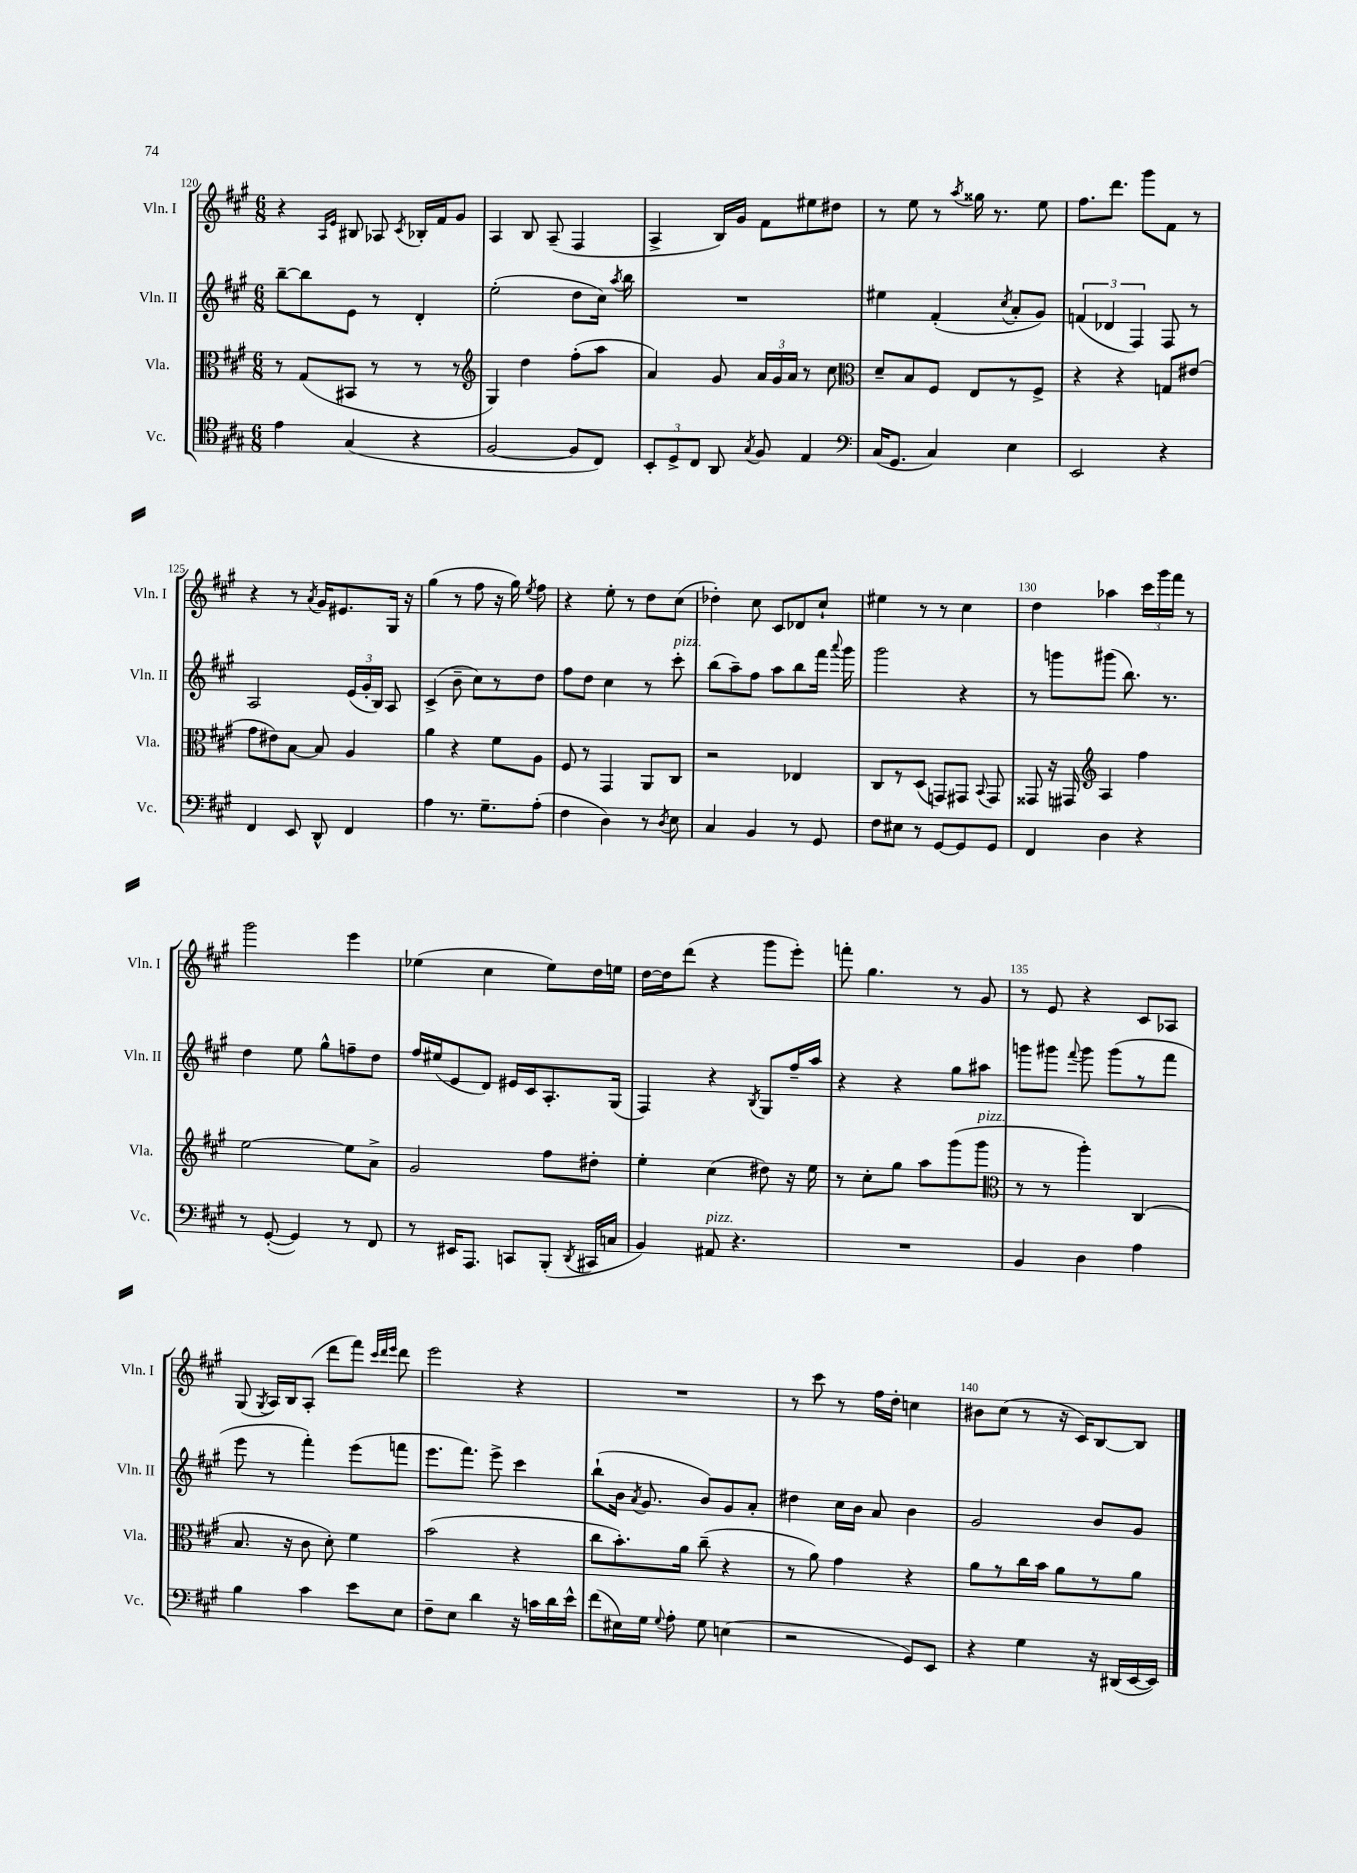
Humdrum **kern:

**kern	**kern	**kern	**kern
*part4	*part3	*part2	*part1
*staff4	*staff3	*staff2	*staff1
*I"Vc.	*I"Vla.	*I"Vln. II	*I"Vln. I
*I'Vc.	*I'Vla.	*I'Vln. II	*I'Vln. I
*clefC4	*clefC3	*clefG2	*clefG2
*k[f#c#g#]	*k[f#c#g#]	*k[f#c#g#]	*k[f#c#g#]
*M6/8	*M6/8	*M6/8	*M6/8
=120	=120	=120	=120
4e\	8r	[8bb~\L	4r
.	(8G#/L	8bb\]	.
.	.	.	16qqA/LL
.	.	.	16qqe/JJ
(4G#/	8BB#X/J	8e\J	8B#X/
.	8r	8r	8A-X/
.	.	.	8qc#/
4r	8r	4d'/	16B-X'/LL
.	.	.	16f#/J
.	8r	.	8g#/J
=121	=121	=121	=121
*	*clefG2	*	*
[2F#/	4G#/)	(2ee'\	4A/
.	4dd\	.	8B/
.	.	.	(8A~/
8F#/L]	(8ff#'\L	8dd\L	4F#/
8C#/J)	8aa\J	16cc#\Jk)	.
.	.	8qaa/	.
.	.	16bb\	.
=122	=122	=122	=122
12BB'/L	4a/)	2.r	4A^/
12D^/	.	.	.
12C#/J	.	.	.
8AA/	8g#/	.	16B/LL)
.	.	.	16g#/JJ
8qG#/	.	.	.
8F#/	24a/LL	.	8f#\L
.	24g#/	.	.
.	24a/JJ	.	.
4E/	8r	.	8ee#X\
.	8cc#\	.	8dd#X\J
=123	=123	=123	=123
*clefF4	*clefC3	*	*
(16C#/KL	8d~/L	4ee#X\	8r
8.GG#/J	.	.	.
.	8B/	.	8ee\
4C#/)	8F#/J	(4f#'/	8r
.	.	.	8qaa/
.	8E/L	.	16gg##X\
.	.	.	8.r
.	.	8qcc#/	.
4E\	8r	8a'/L	.
.	8F#^/J	8g#/J)	8ee\
=124	=124	=124	=124
2EE/	4r	(6fn/	8.ff#\L
.	.	6d-X/	.
.	.	.	8.ddd\J
.	4r	.	.
.	.	6F#/)	.
.	.	.	8ggg#\L
4r	8Gn/L	8F#/	8f#\J
.	(8e#X/J	8r	8r
!!LO:LB:g=z
=125	=125	=125	=125
4FF#/	8g#\L	2A/	4r
.	8e#X\)	.	.
8EE/	[8B\J	.	8r
.	.	.	8qa/
8DD^^/	8B/]	.	16g#/KL
.	.	.	8.e#X/
4FF#/	4A/	(24e/LL	.
.	.	24g#'/	.
.	.	24B/JJ)	.
.	.	8A/	16G#/Jk
.	.	.	16r
=126	=126	=126	=126
4A\	4a\	(4c#^/	(4gg#\
8.r	4r	8b~\	8r
.	.	8cc#\L)	8ff#\
8.G#~\L	.	.	.
.	8f#\L	8r	16r
.	.	.	16gg#\)
.	.	.	8qee/
(8A'\J	8A\J	8dd\J	8ff#\
=127	=127	=127	=127
4F#\	8F#/	8ff#\L	4r
.	8r	8dd\J	.
4D\)	4GG#/	4cc#\	8ee'\
.	.	.	8r
8r	8AA/L	8r	8dd\L
8qD/	.	.	.
!	!	!LO:TX:a:i:t=pizz.	!
8E\	8C#/J	8ccc#'\	(8cc#\J
=128	=128	=128	=128
4C#/	2r	(8bb\L	4dd-X'\)
.	.	8aa~\)	.
4BB/	.	8ff#\J	8cc#\
.	.	8aa\L	8c#/L
8r	4E-X/	8bb\	8d-X/
8GG#/	.	16fff#\Jk	8cc#`/J
.	.	8qqaaa/	.
.	.	16ggg#\	.
=129	=129	=129	=129
8F#\L	8C#/L	2ggg#\	4ee#X\
8E#X\J	8r	.	.
8r	(8D/J	.	8r
[8GG#/L	8GGn/L)	.	8r
8GG#/]	8GG#X/J	4r	4cc#\
.	8qqBB/	.	.
8GG#/J	8GG#/	.	.
=130	=130	=130	=130
4FF#/	8GG##X/	8r	4dd\
.	16r	8gggn\L	.
.	16GG#X/	.	.
*	*clefG2	*	*
4D\	4A/	(8ggg#X\J	4aa-X\
.	.	8.bb\)	.
4r	4ff#\	.	24ccc#\LL
.	.	.	24ggg#\
.	.	8.r	.
.	.	.	24fff#\JJ
.	.	.	8r
!!LO:LB:g=z
=131	=131	=131	=131
8r	[2ee\	4dd\	2ggg#\
([8GG#'/	.	.	.
4GG#/])	.	8ee\	.
.	.	8gg#^^\L	.
8r	8ee\L]	8ffn~\	4eee\
8FF#/	8a^\J	8dd\J	.
=132	=132	=132	=132
8r	2g#/	16ff#/LL	(4ee-X\
.	.	(16ee#X/J	.
16EE#X/KL	.	8e/	.
8.AAA/J	.	.	.
.	.	8d/J)	4cc#\
8CCn/L	.	16e#X/LL	.
.	.	16c#/J	.
(8BBB'/J	8ff#\L	8.A'/	8ee-\L)
8qDD/	.	.	.
16CC#X/LL	8dd#X'\J	.	16dd\L
16Cn/JJ	.	(16G#/Jk	16een\JJ
=133	=133	=133	=133
4BB/)	4ee'\	4F#/)	[16dd\LL
.	.	.	16dd\J]
.	.	.	(8ddd\J
!LO:TX:a:i:t=pizz.	!	!	!
8AA#X/	(4cc#\	4r	4r
4.r	.	.	.
.	.	8qB/	.
.	8dd#X\)	8G#/L	8ggg#\L
.	16r	16ff#~/L	8eee'\J)
.	16ee\	16aa/JJ	.
=134	=134	=134	=134
2.r	8r	4r	8fffn'\
.	8cc#'\L	.	4.gg#\
.	8gg#\J	4r	.
.	8aa\L	.	.
.	(8ggg#\	8gg#\L	8r
!	!LO:TX:a:i:t=pizz.	!	!
.	8ggg#\J	8aa#X\J	8g#/
=135	=135	=135	=135
*	*clefC3	*	*
4BB/	8r	8gggn\L	8r
.	8r	8ggg#X\J	8e/
.	.	8qqfff#/	.
4D\	4aa'\)	8ggg#\	4r
.	.	(8ggg#\L	.
4A\	(4C#/	8r	8c#/L
.	.	8fff#\J	8A-X/J
!!LO:LB:g=z
=136	=136	=136	=136
4B\	8.B/	8eee\	(8G#/
.	.	.	8qG#/
.	.	8r	16A/LL)
.	16r	.	16B/J
4c#\	8c#\	4fff#'\)	(8A'/J
.	8d'\)	.	8ddd\L
8e\L	4f#\	(8eee\L	8fff#\J)
.	.	.	32qqccc#/LLL
.	.	.	32qqddd/
.	.	.	32qqeee/JJJ
8E\J	.	8fffn\J	8ddd\
=137	=137	=137	=137
8F#~\L	(2b\	8.eee\L	2eee\
8E\J	.	.	.
.	.	8.fff#\J)	.
4d\	.	.	.
.	.	8eee^\	.
16r	4r	4ccc#\	4r
16cn\LL	.	.	.
16d\	.	.	.
16e^^\JJ	.	.	.
=138	=138	=138	=138
(8f#\L	8cc#\L	(8bb`\L	2.r
16E#X\L)	8.b'\)	16b\Jk	.
.	.	8qa/	.
16G#\JJ	.	8.g#/	.
8qqG#/	.	.	.
8A'\	.	.	.
.	16a\Jk	.	.
8G#\	(8cc#~\	8b/L)	.
(4En\	4r	8g#/	.
.	.	8a'/J	.
=139	=139	=139	=139
2r	8r	4dd#X\	8r
.	8a\)	.	8ccc#\
.	4g#\	16cc#\LL	8r
.	.	16b\JJ	.
.	.	8a/	16ff#\LL
.	.	.	16dd'\JJ
8GG#/L)	4r	4b\	4ccn\
8EE/J	.	.	.
=140	=140	=140	=140
4r	8a\L	2g#/	8b#X\L
.	8r	.	(8cc#\J
4G#\	16cc#\L	.	8r
.	16b\JJ	.	.
.	8a\L	.	16r
.	.	.	16c#/KL)
16r	8r	8b/L	[8B/
(16DD#X/LL	.	.	.
[16EE/	8a\J	8g#/J	8B/J]
16EE/JJ])	.	.	.
==	==	==	==
*-	*-	*-	*-
